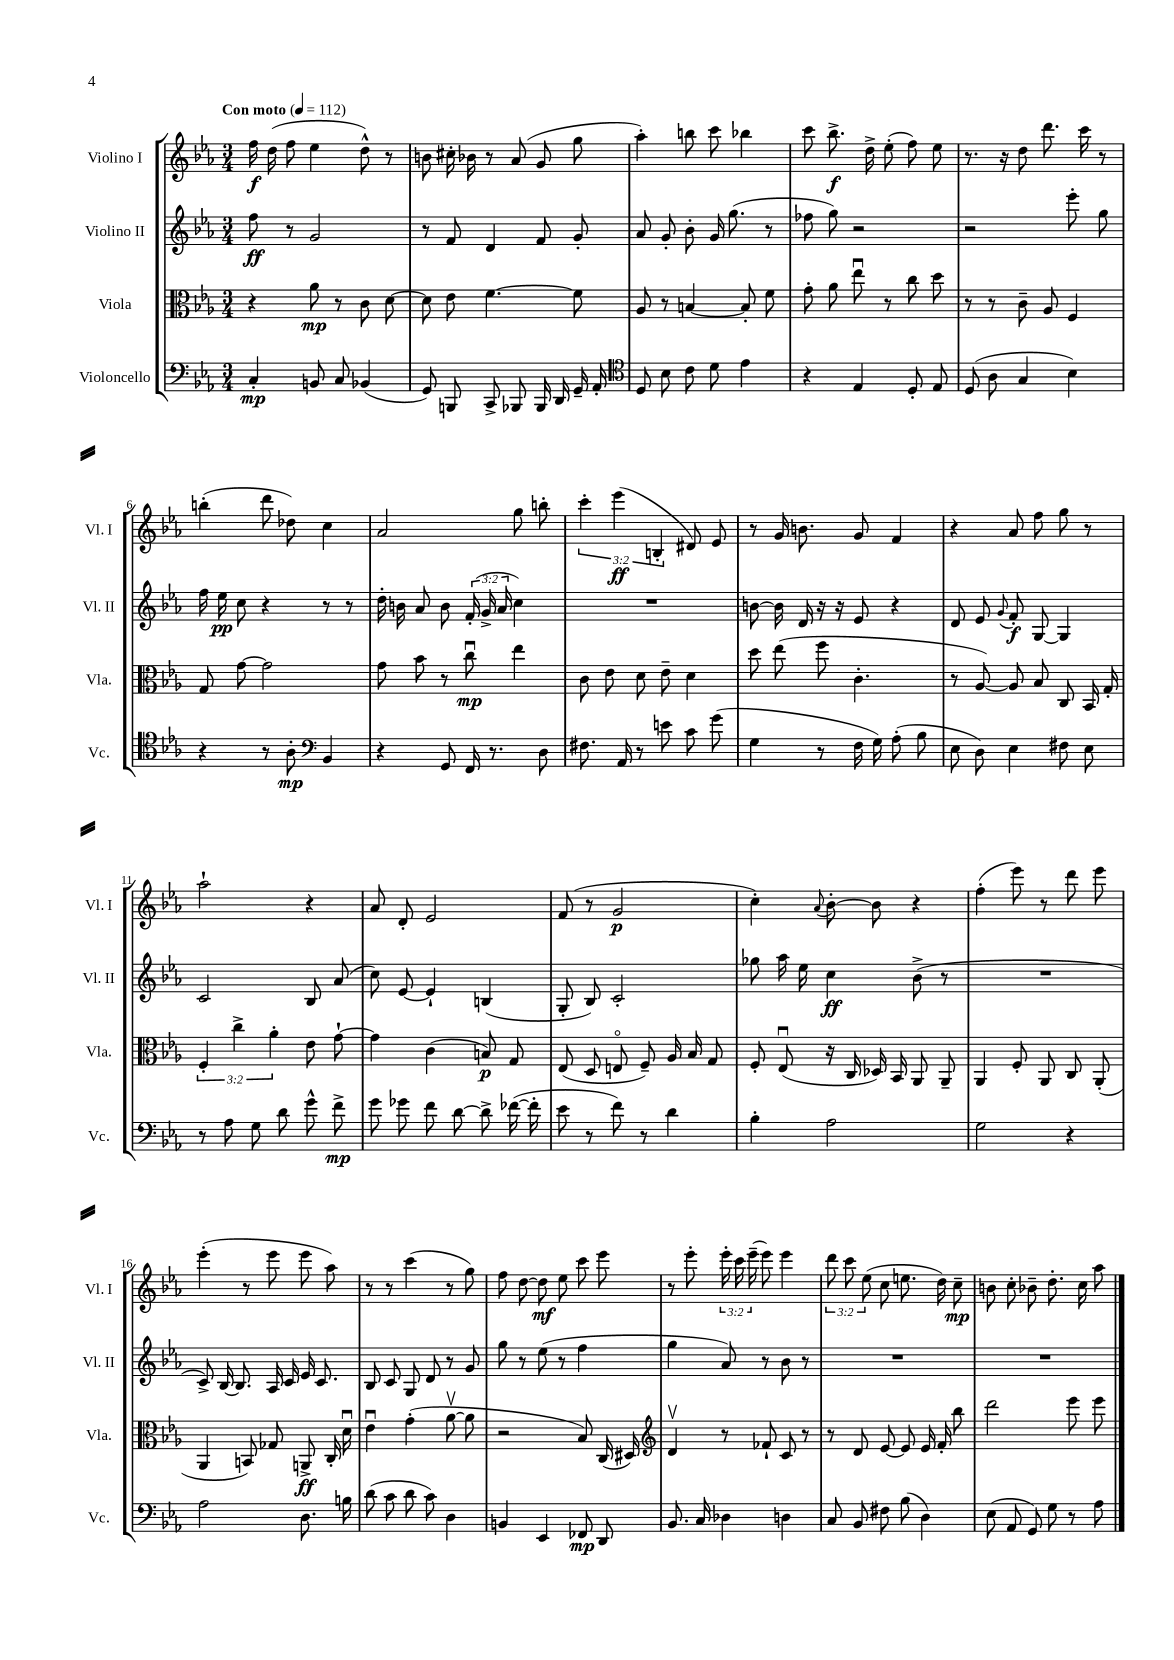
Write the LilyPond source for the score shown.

<<
\new StaffGroup <<
\new Staff = "s0" \with { instrumentName = "Violino I" shortInstrumentName = "Vl. I" } {
    \clef treble \key ees \major \numericTimeSignature \time 3/4 \override Staff.TupletNumber.text = #tuplet-number::calc-fraction-text \tempo "Con moto" 4 = 112
    \autoBeamOff f''16\f d''16( f''8 ees''4 d''8-^) r8 |
    b'8 cis''16-. bes'16 r8 aes'8( g'8 g''8 |
    aes''4-.) b''8 c'''8 bes''4 |
    c'''8 bes''8.->\f d''16-> ees''8-.( f''8) ees''8 |
    r8. r16 d''8 d'''8. c'''16 r8 |
    b''4-.( d'''8 des''8) c''4 |
    aes'2 g''8 b''8-. |
    \tuplet 3/2 { c'''4-. ees'''4\ff( b4-. } dis'8) ees'8 |
    r8 g'16 b'8. g'8 f'4 |
    r4 aes'8 f''8 g''8 r8 |
    aes''2-! r4 |
    aes'8 d'8-. ees'2 |
    f'8( r8 g'2\p |
    c''4-.) \appoggiatura { aes'8 } bes'8~-. bes'8 r4 |
    f''4-.( ees'''8) r8 d'''8 ees'''8 |
    ees'''4-.( r8 ees'''8 ees'''8 aes''8) |
    r8 r8 c'''4( r8 g''8) |
    f''8 d''8~ d''8\mf ees''8 c'''8 ees'''8 |
    r8 ees'''8-. \tuplet 3/2 { ees'''16-. c'''16 ees'''16--( } ees'''8) ees'''4 |
    \tuplet 3/2 { d'''8 c'''8 ees''8( } c''8 e''8. d''16) c''8--\mp |
    b'8 c''8-. bes'8-- d''8.-. c''16 aes''8 \bar "|." |
}
\new Staff = "s1" \with { instrumentName = "Violino II" shortInstrumentName = "Vl. II" } {
    \clef treble \key ees \major \numericTimeSignature \time 3/4 \override Staff.TupletNumber.text = #tuplet-number::calc-fraction-text
    \autoBeamOff f''8\ff r8 g'2 |
    r8 f'8 d'4 f'8 g'8-. |
    aes'8 g'8-. bes'8-. g'16 g''8.( r8 |
    fes''8 g''8) r2 |
    r2 ees'''8-. g''8 |
    f''16 ees''16\pp c''8 r4 r8 r8 |
    d''16-. b'16 aes'8 b'8 \tuplet 3/2 { f'16-.( g'16-> aes'16 } c''4) |
    R2. |
    b'8~ b'16 d'16 r16 r16 ees'8 r4 |
    d'8 ees'8 \appoggiatura { g'8 } f'8-.\f g8~ g4 |
    c'2 bes8 aes'8( |
    c''8) ees'8~ ees'4-! b4( |
    g8-. bes8) c'2-. |
    ges''8 aes''16 ees''16 c''4\ff bes'8->( r8 |
    R2. |
    c'8->) bes16~ bes8. aes16 c'16 ees'16 c'8. |
    bes8 c'8 g8 d'8 r8 g'8 |
    g''8 r8 ees''8( r8 f''4 |
    g''4 aes'8) r8 bes'8 r8 |
    R2. |
    R2. \bar "|." |
}
\new Staff = "s2" \with { instrumentName = "Viola" shortInstrumentName = "Vla." } {
    \clef alto \key ees \major \numericTimeSignature \time 3/4 \override Staff.TupletNumber.text = #tuplet-number::calc-fraction-text
    \autoBeamOff r4 aes'8\mp r8 c'8 d'8~ |
    d'8 ees'8 f'4.~ f'8 |
    aes8 r8 b4~ b8-. f'8 |
    g'8-. aes'8 ees''8\downbow r8 c''8 d''8 |
    r8 r8 c'8-- aes8 f4 |
    g8 g'8~ g'2 |
    g'8 bes'8 r8 c''8\downbow\mp ees''4 |
    c'8 ees'8 d'8 ees'8-- d'4 |
    d''8 ees''8( f''8 c'4.-. |
    r8 aes8~) aes8 bes8 c8 bes,16 g16-. |
    \tuplet 3/2 { f4-. c''4-> aes'4-. } ees'8 g'8~-! |
    g'4 c'4( b8\p) g8 |
    ees8( d8 e8\flageolet f8--) aes16 bes16 g8 |
    f8-. ees8\downbow( r16 c16 des16) bes,16 aes,8 aes,8-- |
    aes,4 f8-. aes,8 c8 aes,8-.( |
    aes,4 b,8) ges8 a,8->\ff c16-. d'16\downbow |
    ees'4\downbow g'4-.( aes'8~\upbow aes'8 |
    r2 bes8) c16( dis16) |
    \clef treble d'4\upbow r8 fes'8-! c'8 r8 |
    r8 d'8 ees'8~ ees'8 ees'16 f'16-. bes''8 |
    d'''2 ees'''8 ees'''8 \bar "|." |
}
\new Staff = "s3" \with { instrumentName = "Violoncello" shortInstrumentName = "Vc." } {
    \clef bass \key ees \major \numericTimeSignature \time 3/4
    \autoBeamOff c4-.\mp b,8 c8 bes,4( |
    g,8) b,,8 c,8-> bes,,8 bes,,16 d,16 g,16-- aes,16-. |
    \clef tenor d8 bes8 c'8 d'8 ees'4 |
    r4 ees4 d8-. ees8 |
    d8( aes8 g4 bes4) |
    r4 r8 aes8-.\mp \clef bass bes,4 |
    r4 g,8 f,16 r8. d8 |
    fis8. aes,16 r8 e'8 c'8 g'8( |
    g4 r8 f16 g16) aes8-.( bes8 |
    ees8 d8) ees4 fis8 ees8 |
    r8 aes8 g8 d'8 g'8-^ f'8->\mp |
    g'8 ges'8 f'8 d'8~ d'8-> fes'16~( fes'16-. |
    ees'8 r8 f'8) r8 d'4 |
    bes4-. aes2 |
    g2 r4 |
    aes2 d8. b16 |
    d'8( c'8 d'8 c'8) d4 |
    b,4 ees,4 fes,8\mp d,8 |
    bes,8. c16 des4 d4 |
    c8 bes,8 fis8 bes8( d4) |
    ees8( aes,8 g,8) g8 r8 aes8 \bar "|." |
}
>>
>>
